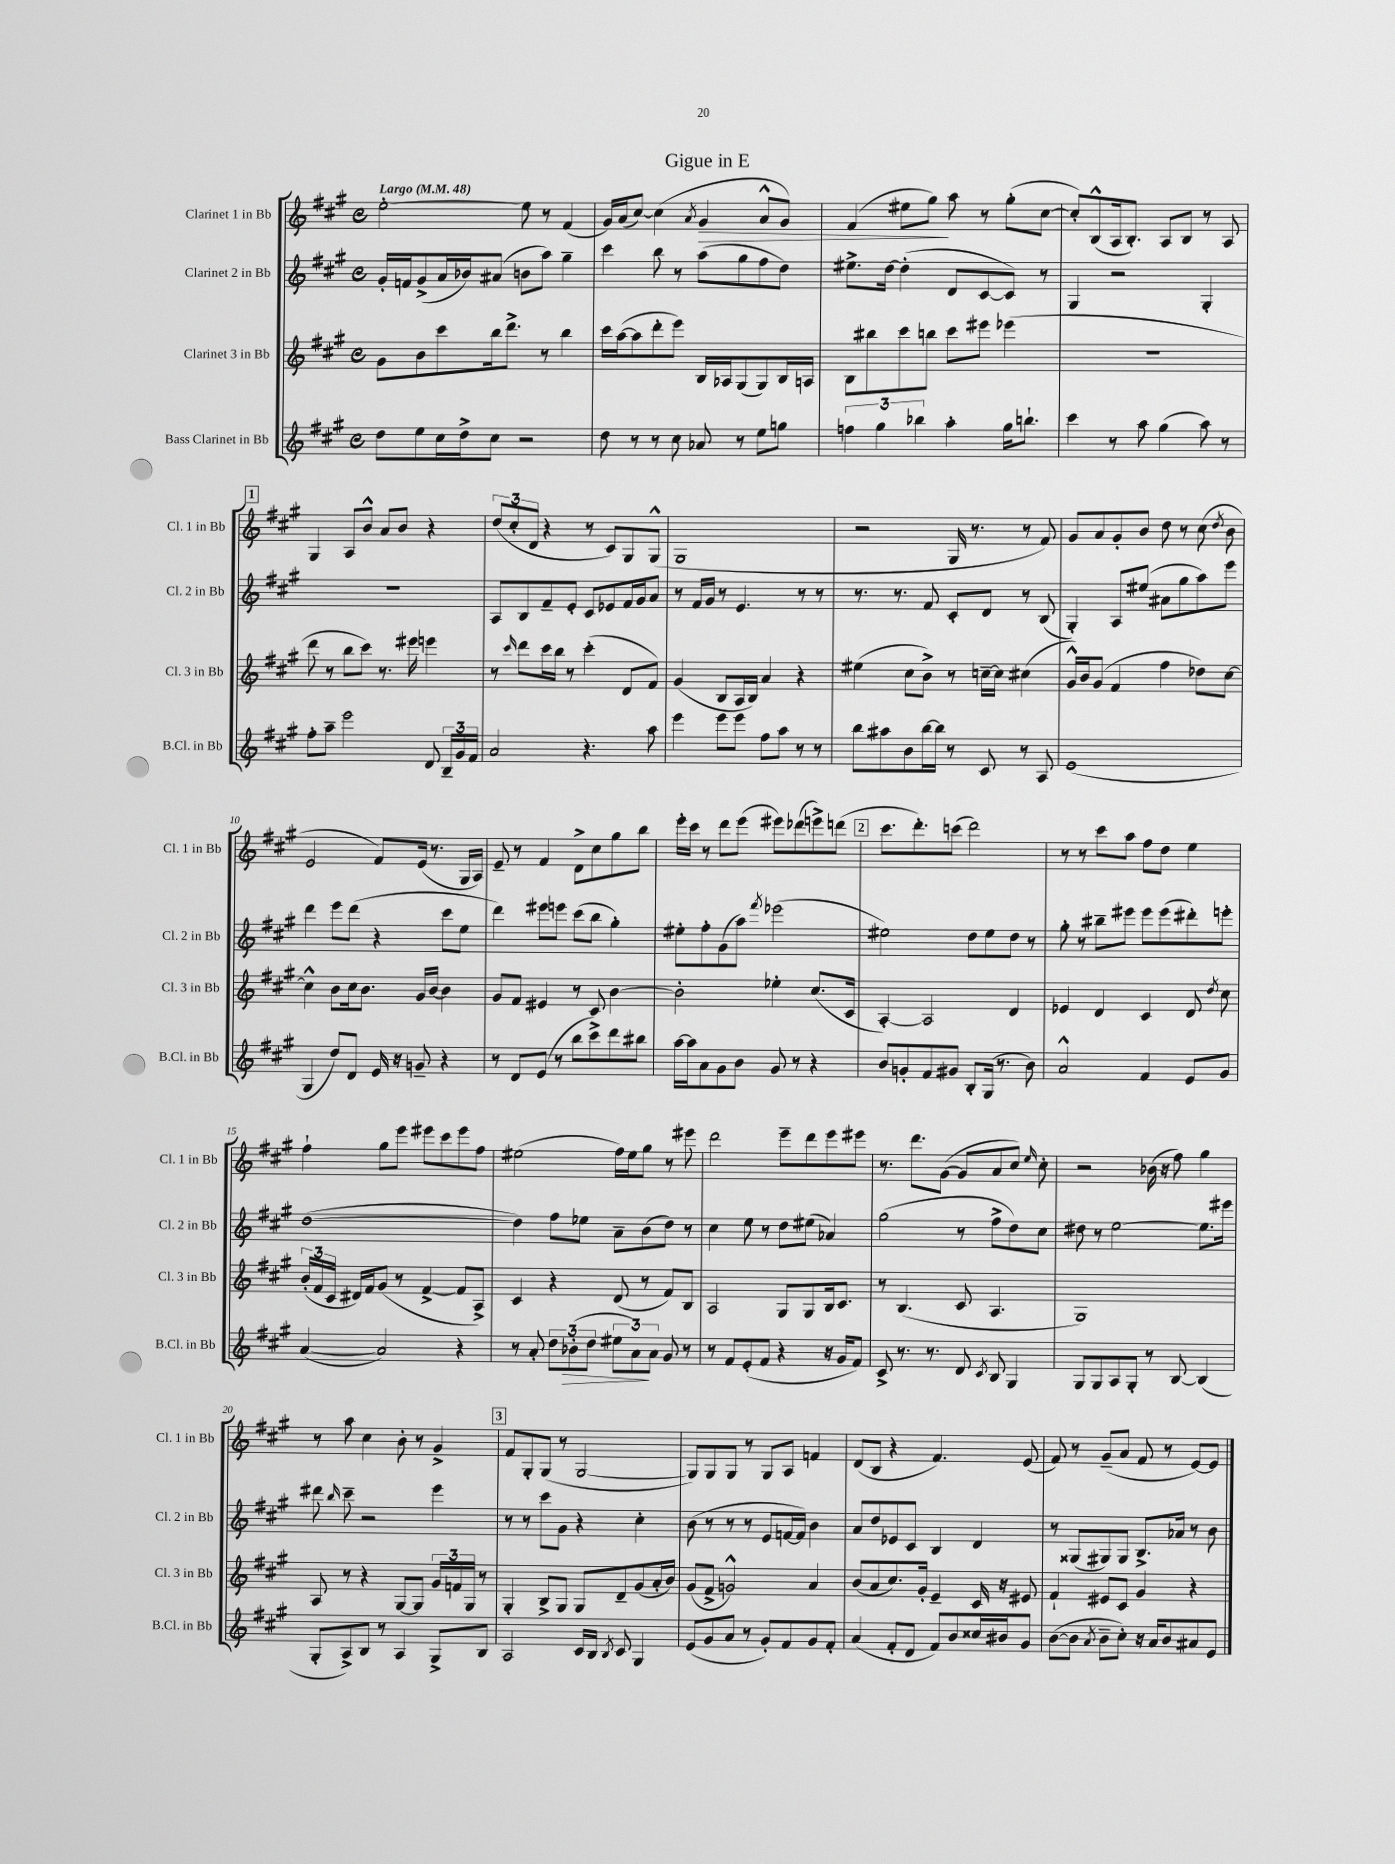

**kern	**dynam	**kern	**kern	**kern	**dynam
*part4	*part4	*part3	*part2	*part1	*part1
*staff4	*staff4	*staff3	*staff2	*staff1	*staff1
*I"Bass Clarinet in Bb	*	*I"Clarinet 3 in Bb	*I"Clarinet 2 in Bb	*I"Clarinet 1 in Bb	*
*I'B.Cl. in Bb	*	*I'Cl. 3 in Bb	*I'Cl. 2 in Bb	*I'Cl. 1 in Bb	*
*clefG2	*	*clefG2	*clefG2	*clefG2	*
*k[f#c#g#]	*	*k[f#c#g#]	*k[f#c#g#]	*k[f#c#g#]	*
*M4/4	*	*M4/4	*M4/4	*M4/4	*
*met(c)	*	*met(c)	*met(c)	*met(c)	*
*MM48	*	*MM48	*MM48	*MM48	*
=1	=1	=1	=1	=1	=1
!	!	!	!	!LO:TX:a:B:t=Largo	!
8dd\L	.	8g#\L	16g#'/LL	[2ee'\	.
.	.	.	16fn/J	.	.
8ee\	.	8b\	(8g#^/	.	.
16cc#\L	.	8ccc#\	16a/L	.	.
16dd^\J	.	.	16b-X/J)	.	.
8cc#\J	.	16bb\k	(8a#X/J	.	.
.	.	8.ddd^\J	.	.	.
2r	.	.	8bn\L	8ee\]	.
.	.	8r	8aa\J)	8r	.
.	.	4bb\	4gg#~\	(4f#/	.
=2	=2	=2	=2	=2	=2
8dd\	.	16ccc#\LL	4ccc#\	16g#/LL)	.
.	.	([16aa\J	.	(16a/J	.
8r	.	8aa\]	.	[8cc#/J)	.
8r	.	8ddd'\	8bb\	(4cc#\]	.
8cc#\	.	8eee\J)	8r	.	.
.	.	.	.	8qa/	.
!	!	!	!	!	!LO:HP:b
8a-X/	.	16B/LL	(8aa\L	4g#/	>
.	.	16A-X/J	.	.	.
8r	.	(8G#/	8gg#\	.	.
8ee\L	.	8G#/)	8ff#\	8a^^/L	.
8ggn\J	.	16B/L	8dd\J)	8g#/J)	.
.	.	16An/JJ	.	.	.
=3	=3	=3	=3	=3	=3
6ffn\	.	8B\L	8.ee#X^\L	(4f#/	.
.	.	8bb#X\	.	.	.
6gg#\	.	.	.	.	.
.	.	.	[16dd\Jk	.	.
.	.	8ccc#\	(4dd'\]	8ee#X\L	.
6bb-X\	.	.	.	.	.
.	.	8bbn\J	.	8gg#\J)	.
4aa'\	.	8ccc#\L	8d/L	8aa\	]
.	.	8eee#X\J	[8c#/	8r	.
16gg#\KL	.	(4eee-X\	8c#/J])	(8gg#'\L	.
8.bbn`\J	.	.	.	.	.
.	.	.	8r	[8cc#\J	.
=4	=4	=4	=4	=4	=4
4ccc#\	.	1r	4G#/	8cc#'/L])	.
.	.	.	.	(8B^^/	.
8r	.	.	2r	16A/k	.
.	.	.	.	8.B'/J)	.
8aa\	.	.	.	.	.
(4gg#\	.	.	.	8A/L	.
.	.	.	.	8B/J	.
8aa\)	.	.	4G#'/	8r	.
8r	.	.	.	8A/	.
!!LO:LB:g=z
!!LO:REH:place=s1:t=1
=5	=5	=5	=5	=5	=5
8ff#'\L	.	8ddd\	1r	4G#/	.
8aa~\J	.	8r	.	.	.
2eee\	.	8bb\L	.	8A/L	.
.	.	8ccc#\J)	.	8b^^/J	.
.	.	8.r	.	8a/L	.
.	.	.	.	8b/J	.
.	.	16eee#X\	.	.	.
8d/	.	4eeen\	.	4r	.
24B~/LL	.	.	.	.	.
24g#/	.	.	.	.	.
24f#/JJ	.	.	.	.	.
=6	=6	=6	=6	=6	=6
2a/	.	8r	8A/L	(12dd/L	.
.	.	.	.	12cc#'/	.
.	.	16qqccc#/	.	.	.
.	.	8ddd\L	8B/	.	.
.	.	.	.	12d/J	.
.	.	16ccc#\L	8f#~/	4r	.
.	.	16bb\JJ	.	.	.
.	.	8r	8e'/J	.	.
4.r	.	(4ccc#'\	8c#/L	8r	.
.	.	.	8e-X/	8c#/L)	.
.	.	8d/L	16f#/L	8G#/	.
.	.	.	16g#/J	.	.
8aa\	.	8f#/J)	8a/J	(8G#^^/J	.
=7	=7	=7	=7	=7	=7
4eee\	.	(4g#/	8r	1G#	.
.	.	.	16f#/LL	.	.
.	.	.	16g#/JJ	.	.
8eee\L	.	8B/L	8r	.	.
8eee\J	.	16A/L	4.e/	.	.
.	.	16B/JJ)	.	.	.
8ff#\L	.	4a/	.	.	.
8aa\J	.	.	.	.	.
8r	.	4r	8r	.	.
8r	.	.	8r	.	.
=8	=8	=8	=8	=8	=8
8bb\L	.	(4ee#X\	8.r	2r	.
8aa#X\	.	.	.	.	.
.	.	.	8.r	.	.
8b\	.	8cc#\L	.	.	.
[16bb\L	.	8b^\J)	8f#/	.	.
16bb\JJ]	.	.	.	.	.
8r	.	8r	8c#'/L	16G#/	.
.	.	.	.	8.r	.
8c#/	.	[16ccn~\LL	8d/J	.	.
.	.	16cc\JJ]	.	.	.
8r	.	(4cc#X\	8r	8r	.
8A/	.	.	(8B/	8f#/)	.
=9	=9	=9	=9	=9	=9
(1e	.	16g#^^/LL)	4G#'/)	8g#/L	.
.	.	16b/J	.	.	.
.	.	(8g#/J	.	8a/	.
.	.	4f#/	8A/L	8g#'/	.
.	.	.	(8ee#X/J	8b/J	.
.	.	4ff#\	8a#X\L	8dd\	.
.	.	.	8gg#\	8r	.
.	.	8dd-X\L)	8aa\)	(8cc#\	.
.	.	.	.	8qdd/	.
.	.	[8cc#\J	8eee\J	8b\	.
!!LO:LB:g=z
=10	=10	=10	=10	=10	=10
4G#/	.	4cc#^^\]	4ddd\	2e/	.
8dd/L)	.	8b\L	8eee\L	.	.
8d/J	.	16cc#\k	(8ddd\J	.	.
.	.	8.b\J	.	.	.
16e/	.	.	4r	8f#/L)	.
16r	.	.	.	.	.
8gn~/	.	16g#/LL	.	(16e/Jk	.
.	.	[16b/JJ	.	8.r	.
4r	.	4b\]	8ccc#\L	.	.
.	.	.	8ee\J	16G#/LL	.
.	.	.	.	16A/JJ)	.
=11	=11	=11	=11	=11	=11
8r	.	8g#/L	4ddd\)	8e~/	.
8d/L	.	8f#/J	.	8r	.
(8e/J	.	4e#X/	8eee#X\L	4f#/	.
8r	.	.	8eeen\J	.	.
8bb\L	.	8r	(8ccc#\L	8d^\L	.
8ccc#^\)	.	8c#/	8bb\J	8cc#\	.
8ddd\	.	[4b\	4gg#'\)	8gg#\	.
8bb#X\J	.	.	.	8bb\J	.
=12	=12	=12	=12	=12	=12
[16aa\LL	.	2b'\]	8ee#X'\L	16eee'\LL	.
16aa\J]	.	.	.	16ccc#\JJ	.
8a\	.	.	8ff#'\	8r	.
8g#\	.	.	(8g#\	8ddd\L	.
8b\J	.	.	8aa\J)	(8eee\J	.
.	.	.	8qfff#/	.	.
8g#/	.	4ee-X'\	(2eee-X\	8eee#X\L)	.
8r	.	.	.	(8ddd-X\	.
4r	.	(8.cc#/L	.	8eeen^\)	.
.	.	.	.	(8dddn\J	.
.	.	16c#/Jk	.	.	.
!!LO:REH:place=s1:t=2
=13	=13	=13	=13	=13	=13
8b/L	.	[4A'/)	2ee#X\)	8.ccc#\L	.
8gn'/	.	.	.	.	.
.	.	.	.	8.ddd'\)	.
8f#/	.	2A/]	.	.	.
8g#X/J	.	.	.	(8cccn\J	.
8B'/L	.	.	8dd\L	2ddd\)	.
(16G#/Jk	.	.	8ee#\	.	.
8.r	.	.	.	.	.
.	.	4d/	8dd\J	.	.
8b\)	.	.	8r	.	.
=14	=14	=14	=14	=14	=14
2a^^/	.	4e-X/	8gg#'\	8r	.
.	.	.	8r	8r	.
.	.	4d/	8bb#X~\L	8ccc#\L	.
.	.	.	8eee#X\J	8aa\J	.
4f#/	.	4c#/	8eee#\L	8ff#\L	.
.	.	.	(8eee#\	8dd\J	.
8e/L	.	8d/	8ddd#X'\)	4ee\	.
.	.	8qdd/	.	.	.
8g#/J	.	8cc#\	8eeen'\J	.	.
!!LO:LB:g=z
=15	=15	=15	=15	=15	=15
([4a/	.	(24b'/LL	([1dd	4ff#`\	.
.	.	24f#/	.	.	.
.	.	24c#/JJ	.	.	.
.	.	16d#X/LL)	.	.	.
.	.	16f#/J	.	.	.
2a/])	.	(8g#/J	.	8gg#\L	.
.	.	8r	.	8eee\J	.
.	.	[4f#^/	.	8eee#X\L	.
.	.	.	.	8ccc#\	.
4r	.	8f#/L]	.	8eee#\	.
.	.	8A^/J)	.	8ff#\J	.
=16	=16	=16	=16	=16	=16
8r	.	4c#/	4dd\])	(2ee#X\	.
8a'/	.	.	.	.	.
12dd\L	.	4r	8ff#\L	.	.
!	!LO:HP:b	!	!	!	!
(12b-X'\	>	.	.	.	.
.	.	.	8ee-X\J	.	.
12dd\J	.	.	.	.	.
12ee#X\L	.	(8d/	8a~\L	16ff#\LL)	.
.	.	.	.	16ee#\J	.
12a\)	.	.	.	.	.
.	.	8r	(8b\	8gg#\J	.
12a\J	]	.	.	.	.
8g#/	.	8f#/L)	8dd\J)	8r	.
8r	.	8B/J	8r	8eee#X\	.
=17	=17	=17	=17	=17	=17
8r	.	2A/	4cc#\	2ddd\	.
8f#/L	.	.	.	.	.
(8e'/	.	.	8ee\	.	.
8f#/J	.	.	8r	.	.
4r	.	8G#/L	8dd\L	8eee~\L	.
.	.	8G#/	(8ee#X\J	8ddd\	.
16r	.	16B/k	4a-X/)	8eee\	.
16g#/KL	.	8.c#/J	.	.	.
8f#/J)	.	.	.	8eee#X\J	.
=18	=18	=18	=18	=18	=18
8c#^/	.	8r	(2gg#\	8.r	.
8.r	.	(4.B/	.	.	.
.	.	.	.	8.ddd\L	.
8.r	.	.	.	.	.
.	.	.	.	([8g#\J	.
8d/	.	8c#/	8r	8g#/L]	.
8qc#/	.	.	.	.	.
8B/	.	4.A/	8ff#^\L	8a/	.
4G#/	.	.	8dd\)	8cc#/J)	.
.	.	.	.	16qqee/	.
.	.	.	8cc#\J	8cc#'\	.
=19	=19	=19	=19	=19	=19
8G#/L	.	1G#)	8dd#X\	2r	.
8G#/	.	.	8r	.	.
8A/	.	.	[2ee\	.	.
8G#'/J	.	.	.	.	.
8r	.	.	.	(16b-X\	.
.	.	.	.	16r	.
[8B/	.	.	.	8ff#\)	.
(4B/]	.	.	8.ee\L]	4gg#\	.
.	.	.	16eee#X\Jk	.	.
!!LO:LB:g=z
=20	=20	=20	=20	=20	=20
8G#'/L	.	8A/	8ddd#X\	8r	.
.	.	.	16qqbb/	.	.
8A^/)	.	8r	8ccc#~\	8aa\	.
8B/J	.	4r	2r	4cc#\	.
8r	.	.	.	.	.
4A/	.	[8G#/L	.	8b'\	.
.	.	8G#/J]	.	8r	.
8G#^/L	.	24g#/LL	4eee\	4g#^/	.
.	.	24fn/	.	.	.
.	.	24G#/JJ	.	.	.
8B/J	.	8r	.	.	.
!!LO:REH:place=s1:t=3
=21	=21	=21	=21	=21	=21
2A/	.	4G#'/	8r	8f#/L	.
.	.	.	8r	8G#'/	.
.	.	8B^/L	8ccc#\L	(8G#/J	.
.	.	8G#/J	8g#\J	8r	.
16c#/LL	.	8G#/L	4r	[2G#/	.
16B/JJ	.	.	.	.	.
8qB/	.	.	.	.	.
8c#/	.	8d~/	.	.	.
4G#/	.	(8g#/	4cc#'\	.	.
.	.	16a'/L	.	.	.
.	.	16b/JJ)	.	.	.
=22	=22	=22	=22	=22	=22
(8e/L	.	(8g#/L	(8b\	8G#/L])	.
8g#/	.	8f#^/J	8r	8G#/	.
8a/J	.	2gn^^/)	8r	8G#/J	.
8r	.	.	8r	8r	.
8g#'/L)	.	.	8e/L	8G#/L	.
8f#/	.	.	[16fn/L	8A/J	.
.	.	.	16f/JJ])	.	.
8g#/	.	4a/	4b\	4fn/	.
8f#'/J	.	.	.	.	.
=23	=23	=23	=23	=23	=23
(4a/	.	(8b/L	8a/L	(8d/L	.
.	.	8a/	8dd/	8B/J	.
8f#'/L	.	8.cc#/)	8e-X/	4r	.
8d/J	.	.	8c#/J	.	.
.	.	16g#'/Jk	.	.	.
8f#/L)	.	4e~/	4B/	4.f#/)	.
8b/	.	.	.	.	.
16cc##X/L	.	16c#/	4d/	.	.
16b#X/J	.	16r	.	.	.
8g#/J	.	8e#X/	.	(8e/	.
=24	=24	=24	=24	=24	=24
([8b\L	.	4f#`/	8r	8f#/)	.
8b\J]	.	.	(8G##X/L	8r	.
8qa/	.	.	.	.	.
8b~\L	.	8e#X/L	8G#X/)	(8g#~/L	.
8cc#'\J)	.	8c#/J	8G#/J	8a/J	.
16r	.	4g#/	8.B^/L	8f#/	.
16a/KL	.	.	.	.	.
8b/	.	.	.	8r	.
.	.	.	16a-X/Jk	.	.
8a#X/	.	4r	8r	[8e/L)	.
8e/J	.	.	8b\	8e/J]	.
==	==	==	==	==	==
*-	*-	*-	*-	*-	*-
